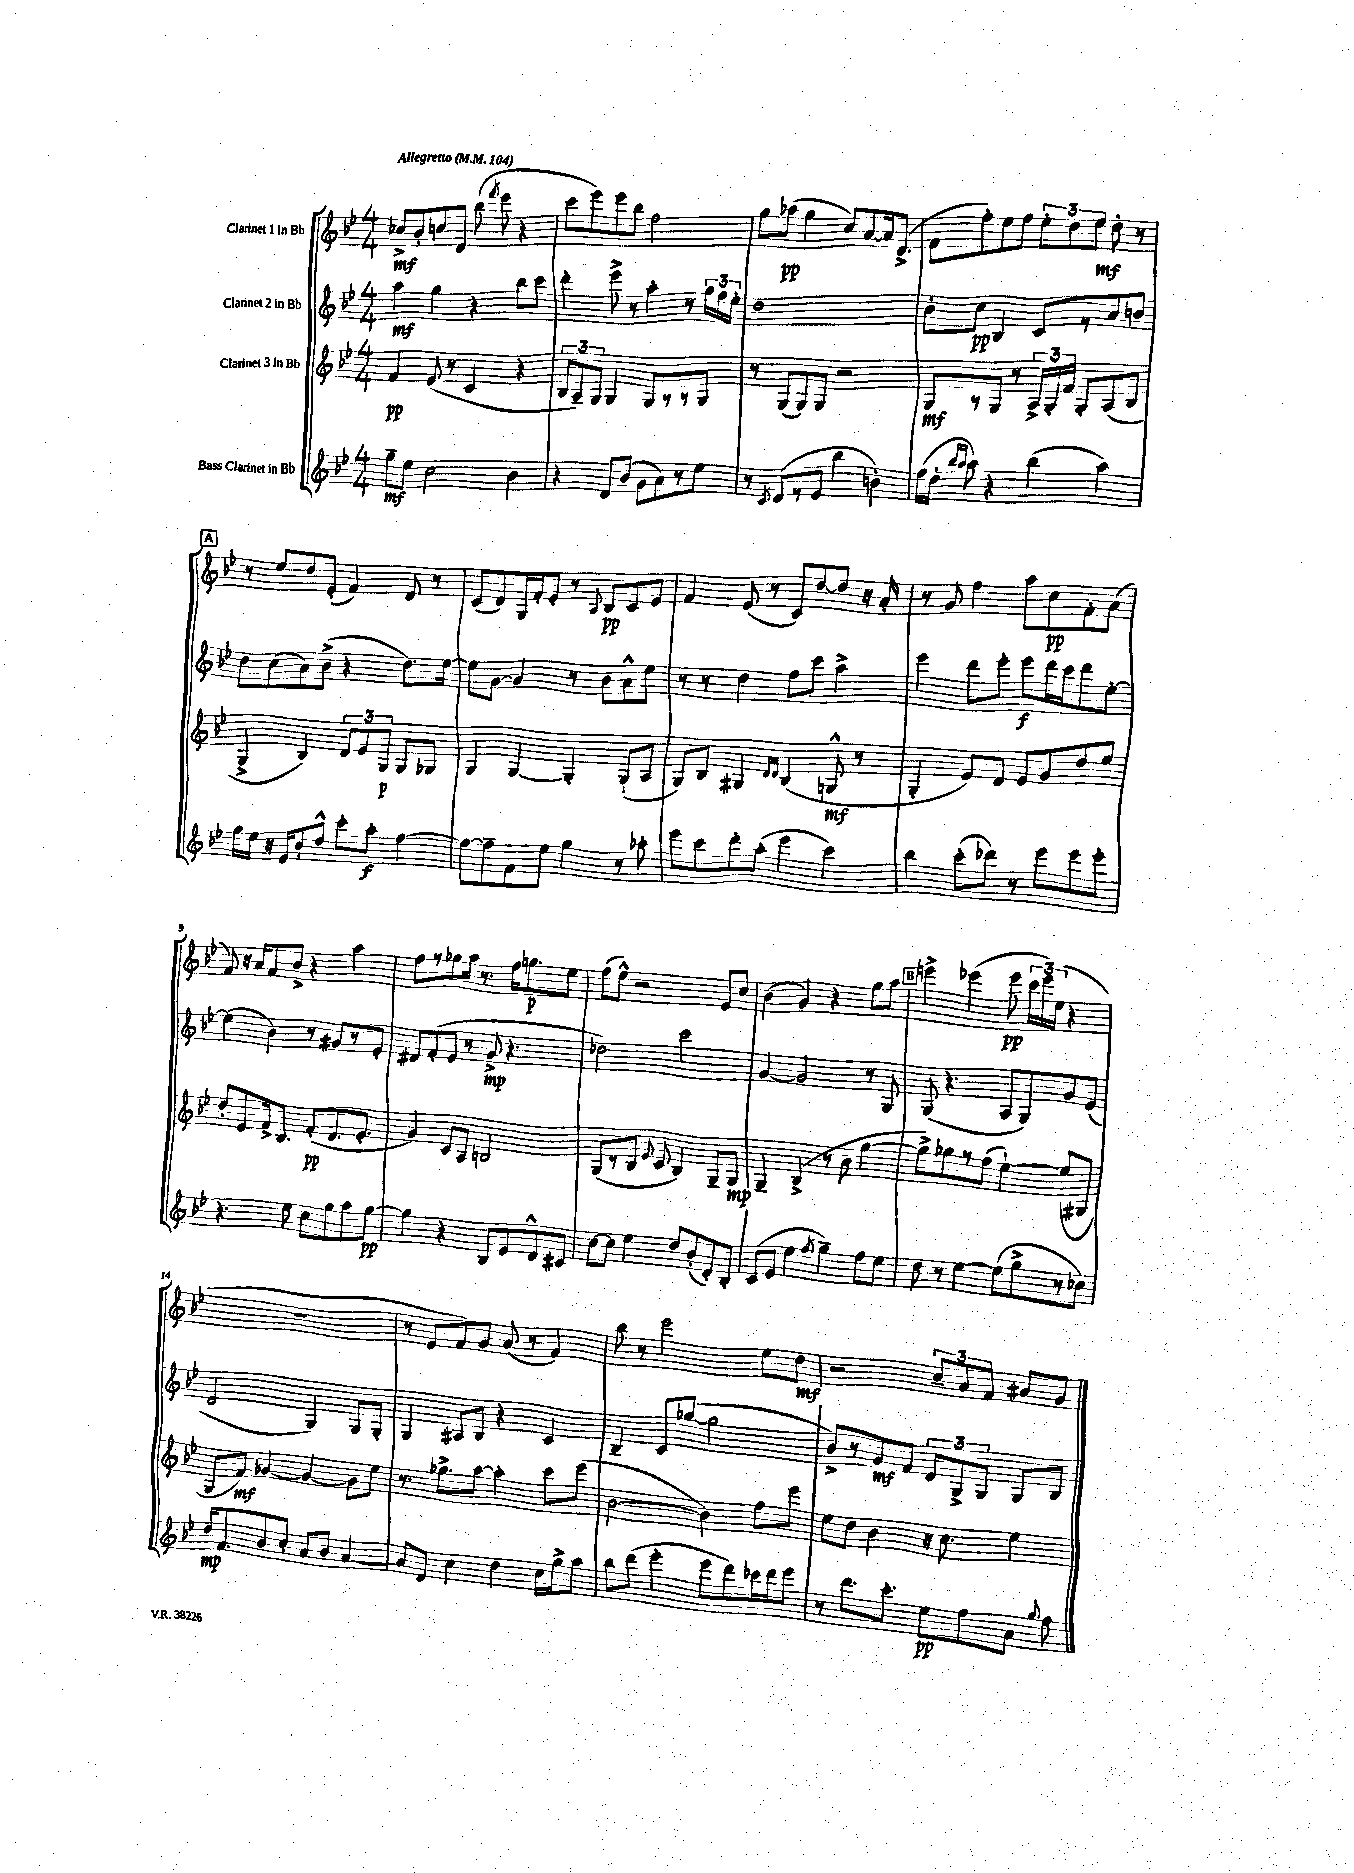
<<
\new StaffGroup <<
\new Staff = "s0" \with { instrumentName = "Clarinet 1 in Bb" } {
    \clef treble \key bes \major \numericTimeSignature \time 4/4 \tempo "Allegretto" 4 = 104
    \autoBeamOff ces''8[->\mf bes'8-. c''8 d'8] bes''8( \acciaccatura { f'''8 } ees'''8 r4 |
    c'''8[ ees'''8) ees'''8 bes''8] f''2 |
    g''8[ aes''8]\pp( g''4 c''8[) a'8~ a'16 d'8.]->( |
    f'8[ f''8-.) ees''8 f''8] \tuplet 3/2 { ees''8[-. d''8 ees''8]\mf } d''8-. r8 |
    \mark \markup { \box "A" } r8 ees''8[ d''8 ees'8]-.( f'4) d'8 r8 |
    c'8[( d'8) g16 f'16-. ees'8]-. r8 \appoggiatura { a8 } bes8[\pp c'8 ees'8] |
    f'4 ees'8( r8 c'8[) d''8~ d''8] r16 a'16-. |
    r8 g'8 f''4 a''8[ c''8\pp f'8-. a'8]( |
    f'8) r16 a'16[ f'8 bes'8]-> r4 a''4 |
    f''8[ r8 ges''8 a''16] r8. f''16[ g''8.\p ees''8] |
    f''8[( ees''8]-^) r2 ees'8[ c''8] |
    bes'4( g'4) r4 g''8[ a''8] |
    \mark \markup { \box "B" } e'''4-> ees'''4( ees'''8\pp \tuplet 3/2 { c'''16[ ees'''16) ees''16]( } r4 |
    R1 |
    r8 ees'8[ f'8) g'8] a'8( r8 f'4) |
    bes''8 r8 ees'''2 ees''8[ d''8]\mf |
    r2 \tuplet 3/2 { c''8[-- a'8 f'8] } ais'8[ g'8] \bar "|." |
}
\new Staff = "s1" \with { instrumentName = "Clarinet 2 in Bb" } {
    \clef treble \key bes \major \numericTimeSignature \time 4/4
    \autoBeamOff a''4\mf g''4 r4 bes''8[ c'''8] |
    d'''4-. ees'''8-> r8 a''4-. r8 \tuplet 3/2 { g''16[ f''16 ees''16]-. } |
    d''1 |
    bes'8[-. c''8]\pp bes4 c'8[ r8 a'8 b'8] |
    \mark \markup { \box "A" } d''8[ c''8( a'8) bes'8]->( r4 d''8.[) ees''16]~ |
    ees''8[ g'8]~ g'4 r8 bes'8[ a'8-^ ees''8] |
    r8 r8 d''4 f''8[ c'''8] a''4-> |
    ees'''4 d'''8[ ees'''8]-. ees'''8[\f d'''16 c'''16 d'''8 ees''8]~-. |
    ees''4( bes'4) r8 gis'8[ r8 ees'8]-. |
    dis'8[ f'8-.( ees'8] r8 g'8->\mp r4. |
    des''2) c'''2 |
    g'4~ g'2 r8 g8 |
    \mark \markup { \box "B" } g8( r4. a8[ g8) g'8 ees'8]( |
    d'2 g4) g8[ g8]-. |
    g4 ais8[ bes8] r4 c'4 |
    bes4-- c'8[ ges''8]~( ges''2 |
    bes'8[->) r8 g'8\mf f'8] \tuplet 3/2 { d'8[ g8-> g8] } g8[ bes8] \bar "|." |
}
\new Staff = "s2" \with { instrumentName = "Clarinet 3 in Bb" } {
    \clef treble \key bes \major \numericTimeSignature \time 4/4
    \autoBeamOff f'4\pp ees'8( r8 c'4 r4 |
    \tuplet 3/2 { bes8[ a8--) g8] } g4 g8[ r8 r8 g8] |
    r8 g8[( g8) g8] r2 |
    g8[\mf r8 g8] r8 \tuplet 3/2 { a16[-> g16-. f'16] } g8[-. a8( bes8] |
    \mark \markup { \box "A" } g4-> bes4) \tuplet 3/2 { d'8[ ees'8 g8]\p } g8[ ges8] |
    g4 g4~ g4-. g8[-!( a8] |
    g8[) bes8] gis4 \grace { d'16[ d'16] } bes4( g8-^\mf r8 |
    g4-. ees'8[) d'8] ees'8[ g'8 d''8 ees''8] |
    d''8[-. ees'8 f'16-> bes8.] f'8[-.\pp( d'8. ees'8.]-. |
    g'4) c'8[ a8] b2 |
    g8[( r8 bes8] \appoggiatura { ees'8 } c'8 bes4) g8[-- g8]\mp |
    g4-- bes4->( r8 bes'8 g''4~ |
    \mark \markup { \box "B" } g''8[->) ges''8 r8 f''8]( ees''4~-!) ees''8[( gis8] |
    g8[ f'8]\mf) ges'4~ ges'4~ ges'8[ ees''8] |
    r8. ges''8.[-> a''8]~ a''4-. c'''8[ ees'''8]( |
    bes'2~ bes'4) f''8[ ees'''8] |
    ees''8[ d''8] bes'4 r16 c''8. ees''4 \bar "|." |
}
\new Staff = "s3" \with { instrumentName = "Bass Clarinet in Bb" } {
    \clef treble \key bes \major \numericTimeSignature \time 4/4
    \autoBeamOff g''8[--\mf ees''8] c''2 bes'4 |
    r4 d'8[ bes'8]( g'8[ a'8) r8 ees''8] |
    r8 \acciaccatura { c'8 } d'8[( r8 ees'8] bes''4 b'4-.) |
    f''16[( d''16]-. \grace { bes''16[ a''16] } a''8) r4 bes''4( a''4) |
    \mark \markup { \box "A" } g''16[ ees''16] r16 ees'16[ bes'8-. d''8]-^ c'''8[-. a''8]-.\f f''4~ |
    f''8[~ f''8-- f'8 ees''8] g''4 r8 aes''8-. |
    ees'''8[ c'''8 d'''8-. a''8]-.( ees'''4 c'''4) |
    bes''4 c'''8[-.( des'''8]) r8 ees'''8[ ees'''8 ees'''8]-. |
    r4. ees''8 c''8[ g''8 a''8 g''8]~\pp |
    g''4 r4 bes8[ ees'8 d'8-^ cis'8] |
    c''8[~ c''8] ees''4 d''8[ bes'8-.( d'8-.) bes8]-. |
    c'8[( ees'8] ees''4 \acciaccatura { f''8 } g''4--) f''8[ ees''8] |
    \mark \markup { \box "B" } d''8 r8 ees''4~ ees''8[( g''8-> r8 ces''8]) |
    d''16[\mp f'8. bes'8 c''8]-. a'8[ bes'8] a'4~ |
    a'8[ d'8] c''4 d''4 c''16[ g''16-> a''8] |
    bes''8[ d'''8]( ees'''4-. ees'''8[ d'''8) ces'''16 d'''16 ees'''8] |
    r8 d'''8.[ c'''8.]-. ees''8[\pp f''8 a'8] \appoggiatura { g''8 } f''8 \bar "|." |
}
>>
>>
